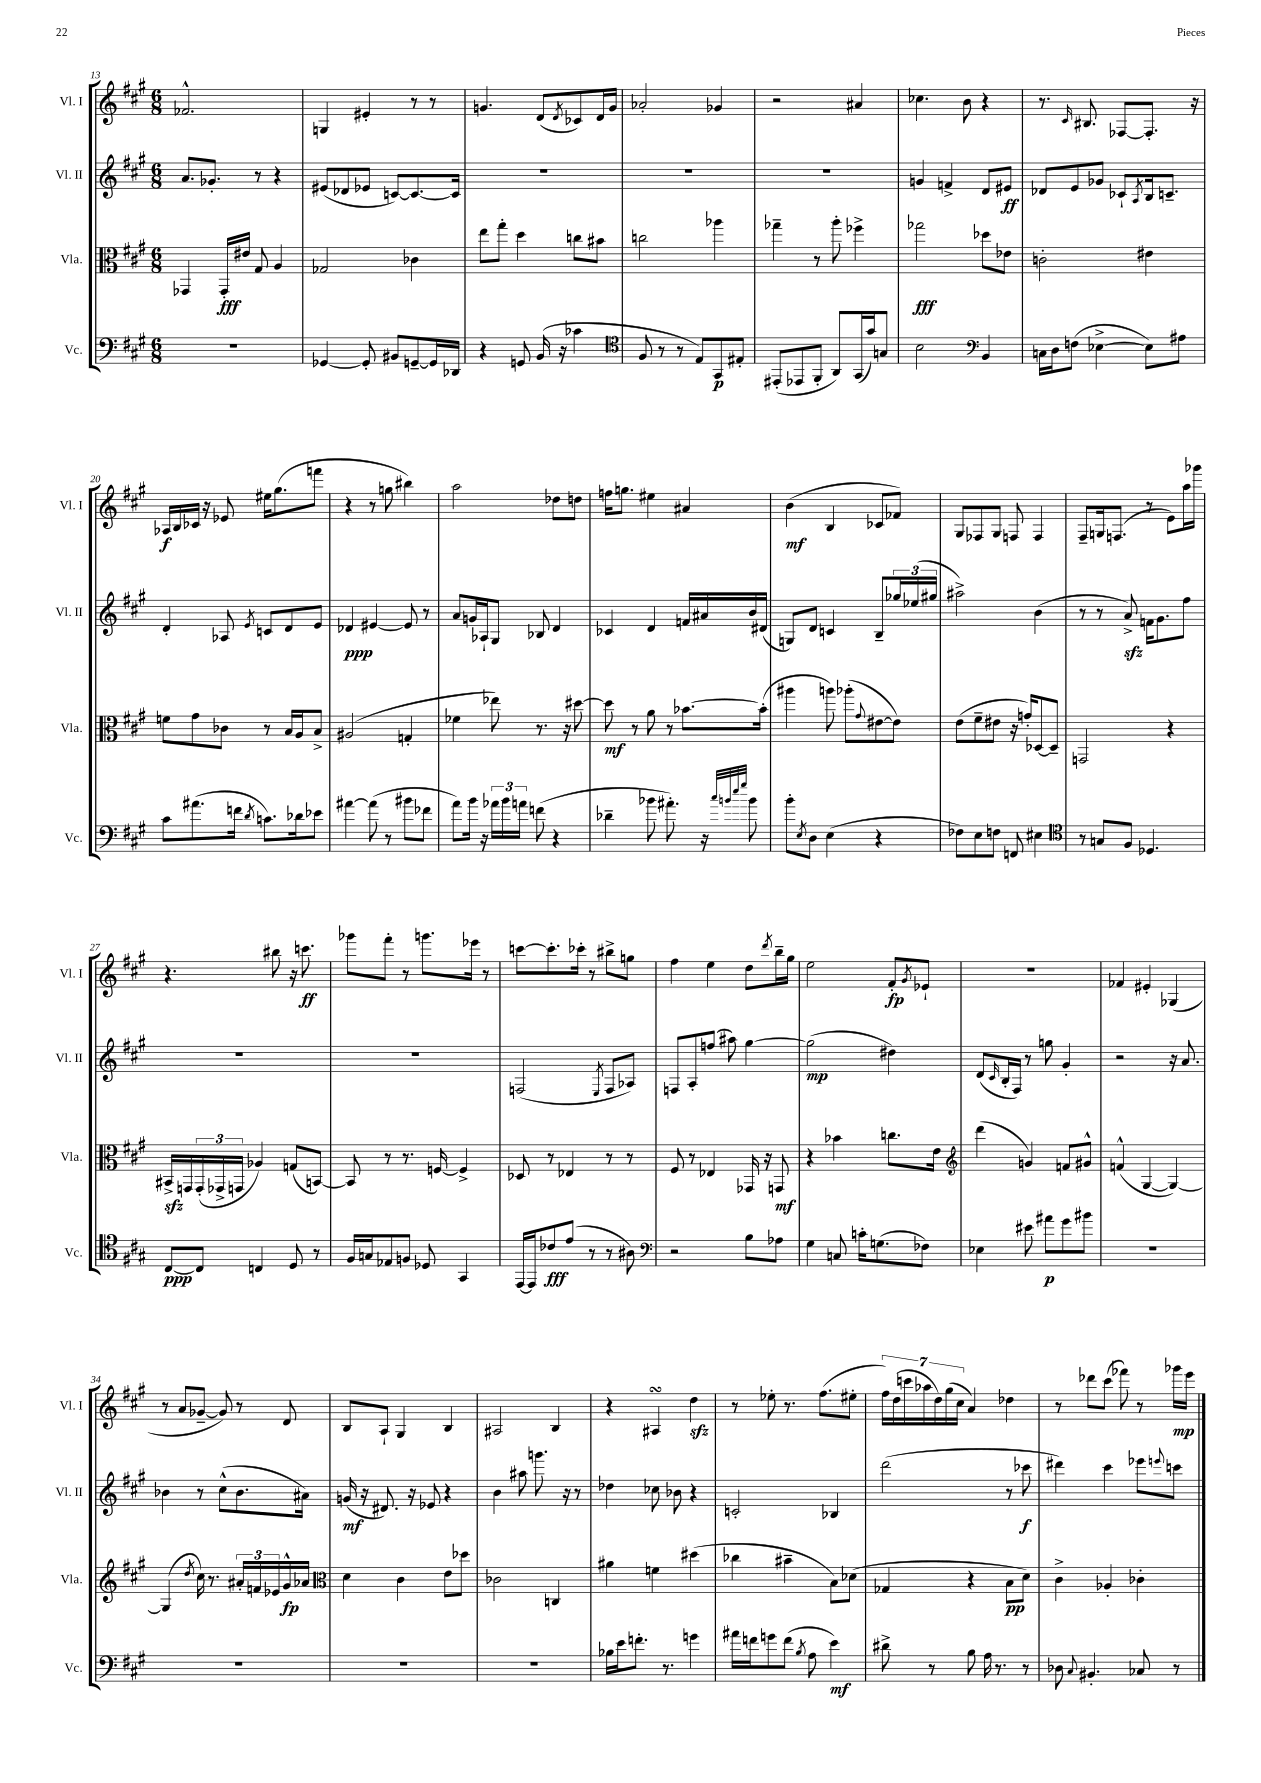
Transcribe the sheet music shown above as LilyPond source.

<<
\new StaffGroup <<
\new Staff = "s0" \with { instrumentName = "Vl. I" shortInstrumentName = "Vl. I" } {
    \clef treble \key a \major \numericTimeSignature \time 6/8
    fes'2.-^ |
    g4 eis'4-. r8 r8 |
    g'4. d'8( \acciaccatura { d'8 } ces'8) d'16 g'16 |
    aes'2-. ges'4 |
    r2 ais'4 |
    ces''4. b'8 r4 |
    r8. \grace { cis'16 } bis8. fes8~ fes8.-. r16 |
    aes16\f b16 ces'16 r16 ees'8 eis''16 gis''8.( f'''8 |
    r4 r8 g''8 bis''4) |
    a''2 des''8 d''8 |
    f''16 g''8. eis''4 ais'4 |
    b'4\mf( b4 ces'8 fes'8) |
    gis8 fes8 gis8 f8 f4 |
    fis8-- g16 f8.( r8 e'8) a''16 ges'''16 |
    r4. bis''8 r16 c'''8.\ff |
    ges'''8 fis'''8-. r8 g'''8. ees'''16 r8 |
    c'''8~ c'''8.-. ces'''16-. r8 bis''8-> g''8 |
    fis''4 e''4 d''8 \acciaccatura { d'''8 } b''16-- gis''16 |
    e''2 fis'8-.\fp \acciaccatura { gis'8 } ees'8-! |
    R2. |
    fes'4 eis'4-. ges4( |
    r8 a'8 ges'8~-- ges'8) r8 d'8 |
    b8 a8-! gis4 b4 |
    ais2 b4 |
    r4 ais4\turn d''4\sfz |
    r8 ees''8-. r8. fis''8.( eis''8-. |
    \tuplet 7/4 { fis''16) d''16( c'''16 aes''16 d''16) gis''16( cis''16 } a'4) des''4 |
    r8 des'''8 cis'''8( fes'''8) r8 ges'''16\mp e'''16 \bar "|." |
}
\new Staff = "s1" \with { instrumentName = "Vl. II" shortInstrumentName = "Vl. II" } {
    \clef treble \key a \major \numericTimeSignature \time 6/8
    a'8. ges'8.-. r8 r4 |
    eis'8( des'8 ees'8 c'8~) c'8.~ c'16 |
    R2. |
    R2. |
    R2. |
    g'4 f'4-> d'8 eis'8\ff |
    des'8 e'8 ges'8 ces'8-! \acciaccatura { a8 } b16 c'8.-- |
    d'4-. aes8 \acciaccatura { e'8 } c'8 d'8 e'8 |
    des'4\ppp eis'4~ eis'8 r8 |
    a'8 g'16 aes16-! gis8 bes8 d'4 |
    ces'4 d'4 f'16 ais'16 b'16 dis'16( |
    g8) d'8 c'4 b8-- \tuplet 3/2 { ges''16 ees''16( gis''16 } |
    ais''2->) b'4( |
    r8 r8 a'8->\sfz) f'16 gis'8. fis''8 |
    R2. |
    R2. |
    f2( \acciaccatura { e8 } f8 aes8) |
    f8 a8-. f''8( ais''8) gis''4~ |
    gis''2\mp( dis''4) |
    d'8( \grace { cis'16 } b16-. fis16) r8 g''8 gis'4-. |
    r2 r16 a'8. |
    bes'4 r8 cis''8-^( bes'8. ais'16) |
    g'16\mf( r16 dis'8.) r16 ees'8 r4 |
    b'4 ais''8 g'''8. r16 r8 |
    des''4 ces''8 bes'8 r4 |
    c'2-. bes4 |
    d'''2( r8 ces'''8\f |
    dis'''4) cis'''4 ees'''8 \appoggiatura { e'''8 } c'''8 \bar "|." |
}
\new Staff = "s2" \with { instrumentName = "Vla." shortInstrumentName = "Vla." } {
    \clef alto \key a \major \numericTimeSignature \time 6/8
    ges,4 ges,16-.\fff eis'16 gis8 a4 |
    ges2 ces'4 |
    e''8 gis''8-. d''4 c''8 bis'8 |
    c''2 aes''4 |
    ges''4-- r8 a''8-. fes''4-> |
    ges''2\fff des''8 ees'8 |
    c'2-. eis'4 |
    f'8 gis'8 ces'8 r8 b16 a16 b8-> |
    ais2( g4-. |
    fes'4 ees''8) r8. r16 dis''8~ |
    dis''8\mf r8 a'8 r8 bes'8.~ bes'16-.( |
    ais''4 a''8) aes''8-.( \appoggiatura { gis'8 } eis'8~ eis'8) |
    e'8( fis'8-- eis'8 r16 g'16-.) des8~ des8-- |
    g,2 r4 |
    bis,16->\sfz g,16 \tuplet 3/2 { g,16-.( ges,16-> g,16 } aes4) g8( b,8~) |
    b,8 r8 r8. f16~ f4-> |
    des8 r8 ees4 r8 r8 |
    fis8 r8 ees4 ges,16 r16 g,8\mf |
    r4 bes'4 c''8. e'16 |
    \clef treble d'''4( g'4) f'8 gis'8-^ |
    f'4-^( gis4~ gis4~) |
    gis4( \acciaccatura { d''8 } cis''16) r8. \tuplet 3/2 { ais'16-. f'16 ees'16 } gis'16-^\fp aes'16 |
    \clef alto d'4 cis'4 e'8 des''8 |
    ces'2 c4 |
    ais'4 f'4 dis''4( |
    ces''4 bis'4-- b8) des'8( |
    ges4 r4 b8\pp d'8) |
    cis'4-> aes4-. ces'4-. \bar "|." |
}
\new Staff = "s3" \with { instrumentName = "Vc." shortInstrumentName = "Vc." } {
    \clef bass \key a \major \numericTimeSignature \time 6/8
    R2. |
    ges,4~ ges,8-. bis,8 g,8~-- g,16 des,16 |
    r4 g,8 b,16( r16 ces'4 |
    \clef tenor fis8 r8 r8 e8) gis,8\p eis8-. |
    eis,8-.( ees,8 fis,8-. a,8) gis,16( gis'16) g8 |
    b2 \clef bass b,4 |
    c16 d16 f8( ees4~-> ees8) ais8 |
    cis'8 ais'8.( f'16 \acciaccatura { d'8 } c'8.) des'16 ees'8 |
    ais'4~ ais'8( r8 bis'8 fes'8 |
    a'8) b'16 r16 \tuplet 3/2 { aes'16 b'16 a'16 } f'8( r4 |
    des'4-- bes'8 ais'8.-.) r16 \grace { cis''32 b'32 e''32 gis''32 } b'8 |
    b'8-. \acciaccatura { e8 } d8 e4( r4 |
    fes8) e8 f8 f,8 eis4 |
    \clef tenor r8 g8 fis8 des4. |
    cis8~\ppp cis8 c4 d8 r8 |
    fis16 g16 ees8 f8 des8 gis,4 |
    e,16~ e,16 ces'8\fff e'8( r8 r8 ais8) |
    \clef bass r2 b8 aes8 |
    gis4 c8 c'16-. g8.( fes8) |
    ees4 eis'8 ais'8\p gis'8 bis'8 |
    R2. |
    R2. |
    R2. |
    R2. |
    bes16 e'16 f'8.-. r8. g'4 |
    ais'16 f'16 g'8 f'8( \acciaccatura { b8 } a8 e'4\mf) |
    dis'8-> r8 b8 a16 r8. r8 |
    des8 \appoggiatura { cis8 } bis,4.-. ces8 r8 \bar "|." |
}
>>
>>
\layout { \context { \Score currentBarNumber = #13 } }
